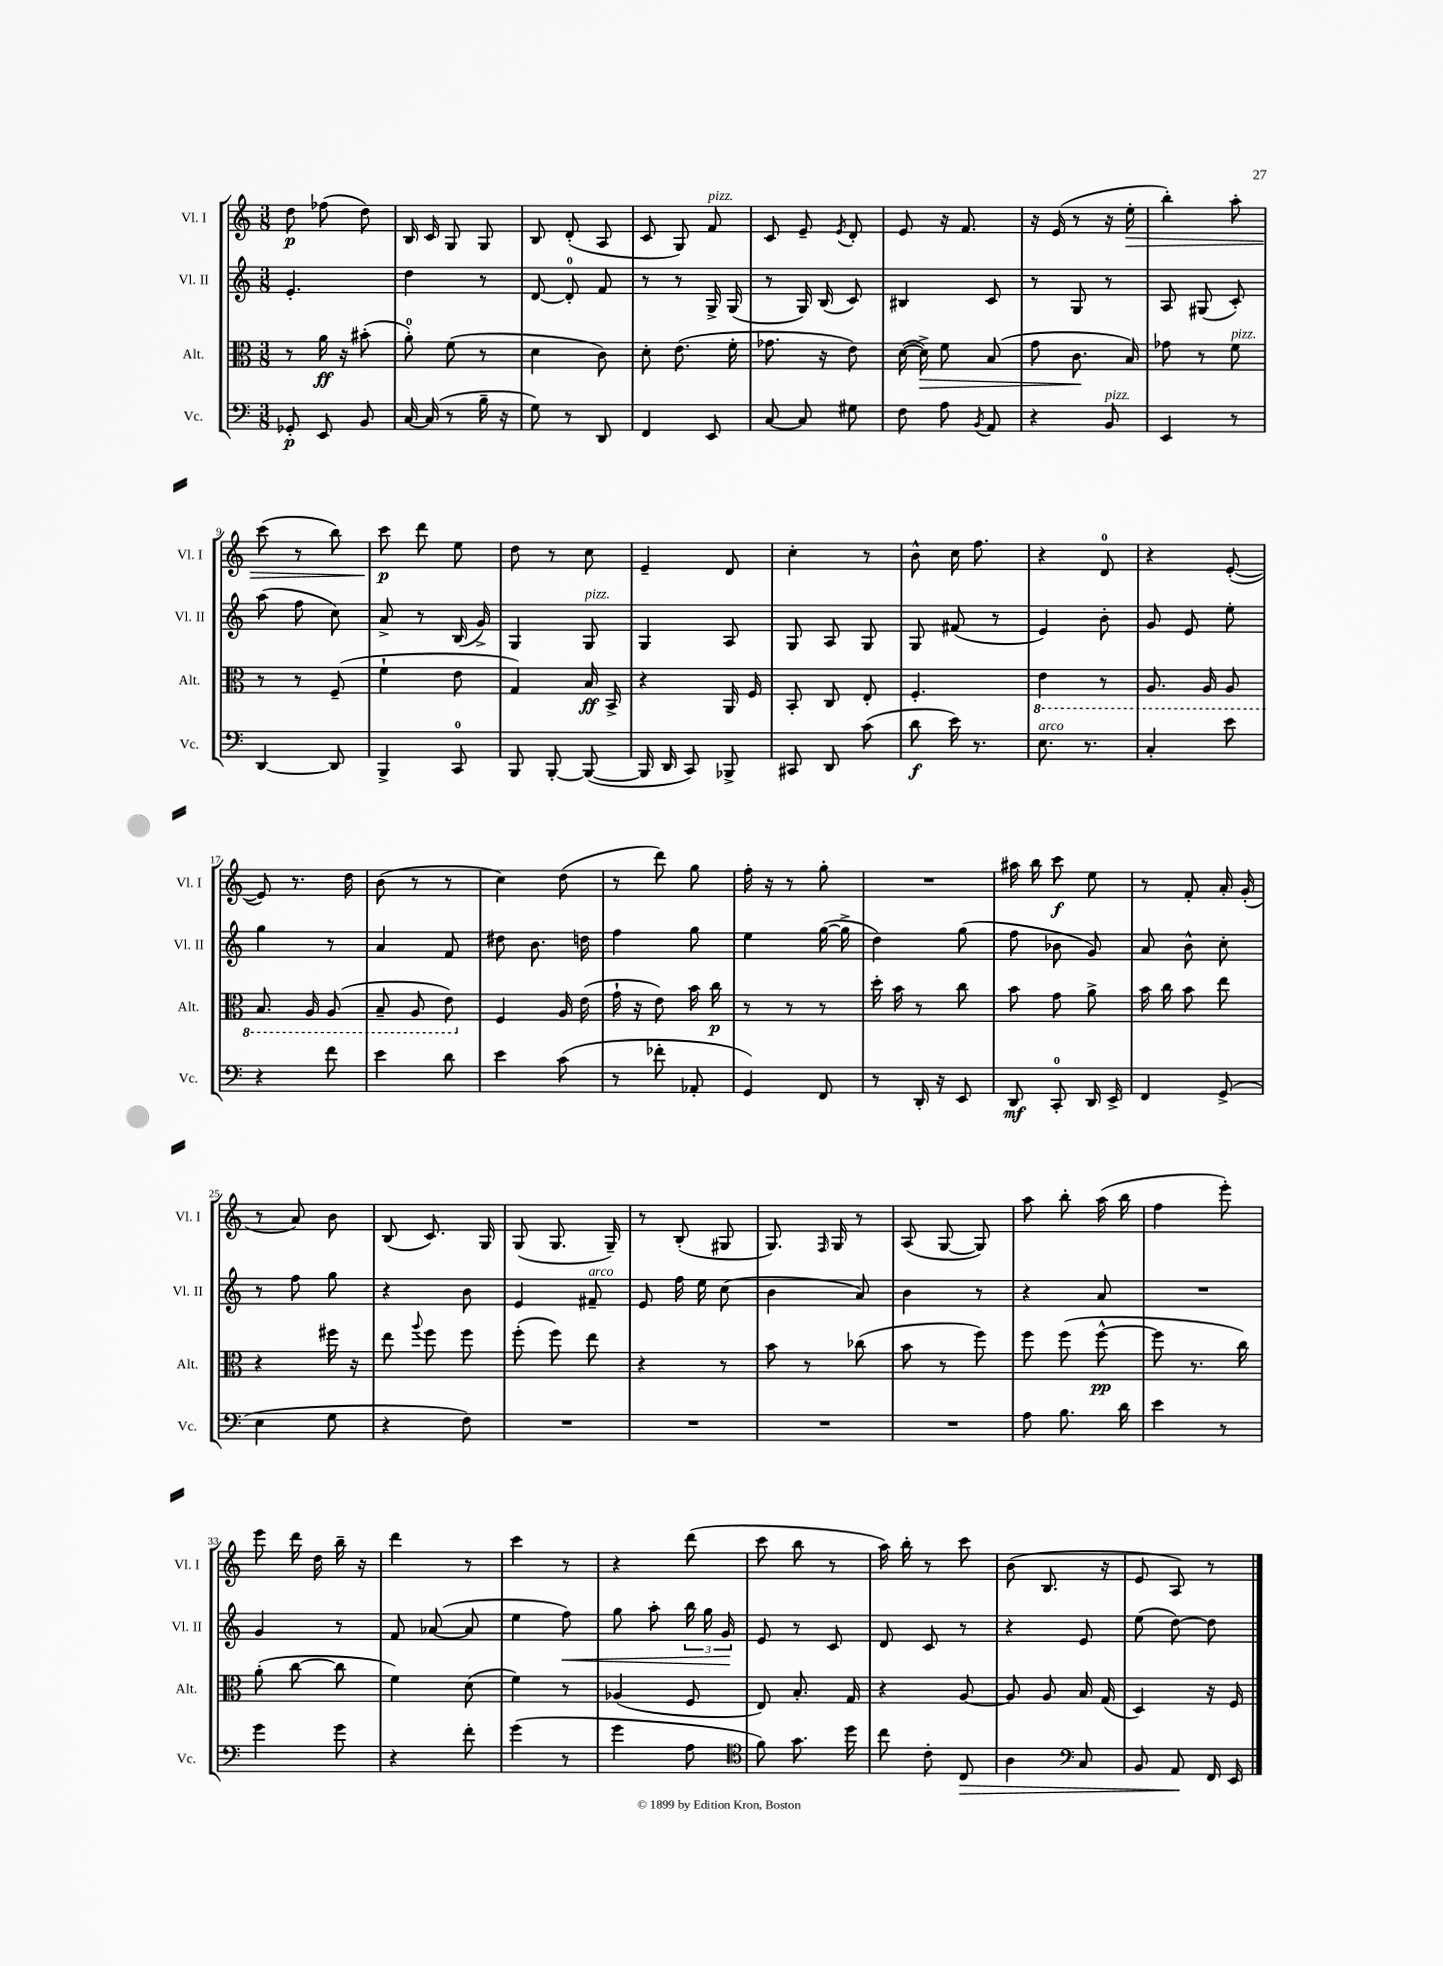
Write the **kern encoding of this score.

**kern	**kern	**kern	**kern
*staff4	*staff3	*staff2	*staff1
*clefF4	*clefC3	*clefG2	*clefG2
*k[]	*k[]	*k[]	*k[]
*M3/8	*M3/8	*M3/8	*M3/8
8GG-'	8r	4.e'	8dd
8EE	16a	.	(8ff-
.	16r	.	.
8BB	(8b#'	.	8dd)
=	=	=	=
[16C	8a')	4dd	16B
(16C]	.	.	16c
8r	(8f	.	8G
16B~	8r	8r	8G
16r	.	.	.
=	=	=	=
8G)	4d	[8d	8B
8r	.	8d']	(8d'
8DD	8c)	8f	8A
=	=	=	=
4FF	8d'	8r	8c
.	(8.e	8r	8G)
8EE	.	16G^	8f
.	16f'	(16G	.
=	=	=	=
[8C	8.g-	8r	8c
8C]	.	16G)	8e~
.	16r	(16B	.
.	.	.	8qe
8G#	8e)	8c)	8d'
=	=	=	=
8F	([16d	4B#	8e
.	16d^])	.	.
8A	8f	.	16r
.	.	.	8.f
8qBB	.	.	.
8AA	(8B	8c	.
=	=	=	=
4r	8g	8r	16r
.	.	.	(16e
.	8.c	8G	8r
8BB	.	8r	16r
.	16B)	.	16ee'
=	=	=	=
4EE	8g-	8A	4bb')
.	8r	(8G#	.
8r	8f	8c')	8aa'
=	=	=	=
[4DD	8r	(8aa	(8ccc
.	8r	8ff	8r
8DD]	(8F~	8cc)	8bb)
=	=	=	=
4BBB^	4f`	8a^	8ccc
.	.	8r	8ddd
8CC	8e	(16B	8ee
.	.	16g^)	.
=	=	=	=
8BBB	4G)	4G	8dd
[8BBB'	.	.	8r
(8BBB_	16B	8G	8cc
.	16BB^	.	.
=	=	=	=
16BBB]	4r	4G	4e~
16DD	.	.	.
8CC)	.	.	.
8BBB-^	16AA	8A	8d
.	16F	.	.
=	=	=	=
8CC#	8BB'	8G	4cc'
8DD	8C	8A	.
(8c	8E'	8G	8r
=	=	=	=
8d	4.F'	8G	8b^^
16e)	.	(8f#	16cc
8.r	.	.	8.ff
.	.	8r	.
=	=	=	=
8.E	4E	4e)	4r
8.r	.	.	.
.	8r	8b'	8d
=	=	=	=
4C'	8.AA	8g	4r
.	.	8e	.
.	16AA	.	.
8e	8AA	8ee'	([8e'
=	=	=	=
4r	8.BB	4gg	8e])
.	.	.	8.r
.	16AA	.	.
8f	(8AA	8r	.
.	.	.	16dd
=	=	=	=
4e	8BB~	4a	(8b
.	8AA	.	8r
8d	8E)	8f	8r
=	=	=	=
4e	4F	8dd#	4cc)
.	.	8.b	.
(8c	16A	.	(8dd
.	(16e	16dd	.
=	=	=	=
8r	16g`	4ff	8r
.	16r	.	.
8f-'	8e)	.	8ddd)
8AA-'	16b	8gg	8gg
.	16cc	.	.
=	=	=	=
4GG)	8r	4ee	16ff'
.	.	.	16r
.	8r	.	8r
8FF	8r	([16gg	8gg'
.	.	16gg^]	.
=	=	=	=
8r	16dd'	4dd)	4.r
.	16b	.	.
16DD'	8r	.	.
16r	.	.	.
8EE	8cc	(8gg	.
=	=	=	=
8DD	8b	8ff	16aa#
.	.	.	16bb
8CC'	8g	8b-	8ccc
16DD	8a^	8g)	8ee
16EE^	.	.	.
=	=	=	=
4FF	16b	8a	8r
.	16cc	.	.
.	8b	8b^^	8f'
(8GG^	8ee	8cc'	16a'
.	.	.	(16g'
=	=	=	=
4E	4r	8r	8r
.	.	8ff	8a)
8G	16ff#	8gg	8b
.	16r	.	.
=	=	=	=
4r	8ee	4r	(8B
.	8qqaa	.	.
.	8ff	.	8.c)
8F)	8ff	8b	.
.	.	.	16G
=	=	=	=
4.r	(8ff'	4e	(8G
.	8ff)	.	8.G
.	8ee	8f#~	.
.	.	.	16G~)
=	=	=	=
4.r	4r	8e	8r
.	.	16ff	(8B'
.	.	16ee	.
.	8r	(8cc	8G#
=	=	=	=
4.r	8b	4b	8.G)
.	8r	.	.
.	.	.	16qqF
.	.	.	16G
.	(8cc-	8a)	8r
=	=	=	=
4.r	8b	4b	(8A
.	8r	.	[8G
.	8ff)	8r	8G])
=	=	=	=
8A	8ff	4r	8aa
8.B	(8ff	.	8bb'
.	[8ff^^	8a	(16aa
16d	.	.	16bb
=	=	=	=
4e	8ff]	4.r	4ff
.	8.r	.	.
8r	.	.	8eee')
.	16cc)	.	.
=	=	=	=
4g	(8a'	4g	8eee
.	[8cc	.	16ddd
.	.	.	16dd
8g	8cc]	8r	16bb~
.	.	.	16r
=	=	=	=
4r	4f)	8f	4ddd
.	.	([8a-	.
8f'	(8d	8a-]	8r
=	=	=	=
(4g	4f)	4ee	4ccc
8r	8r	8ff)	8r
=	=	=	=
4g	(4A-	8gg	4r
.	.	8aa'	.
8A	8F	24bb	(8ddd
.	.	24gg	.
.	.	24g	.
=	=	=	=
*clefC4	*	*	*
8f)	8E)	8e	8ccc
8.g	8.B'	8r	8bb
.	.	8c	8r
16dd	16G	.	.
=	=	=	=
8cc	4r	8d	16aa)
.	.	.	16bb'
8c'	.	8c	8r
8C	[8A	8r	8ccc
=	=	=	=
4A	8A]	4r	(8b
.	8A	.	8.B
*clefF4	*	*	*
8C	16B	8e	.
.	(16G	.	16r
=	=	=	=
8BB	4D)	(8ee	8e
8AA	.	[8dd)	8A)
16FF	16r	8dd]	8r
16EE	16F	.	.
==	==	==	==
*-	*-	*-	*-
